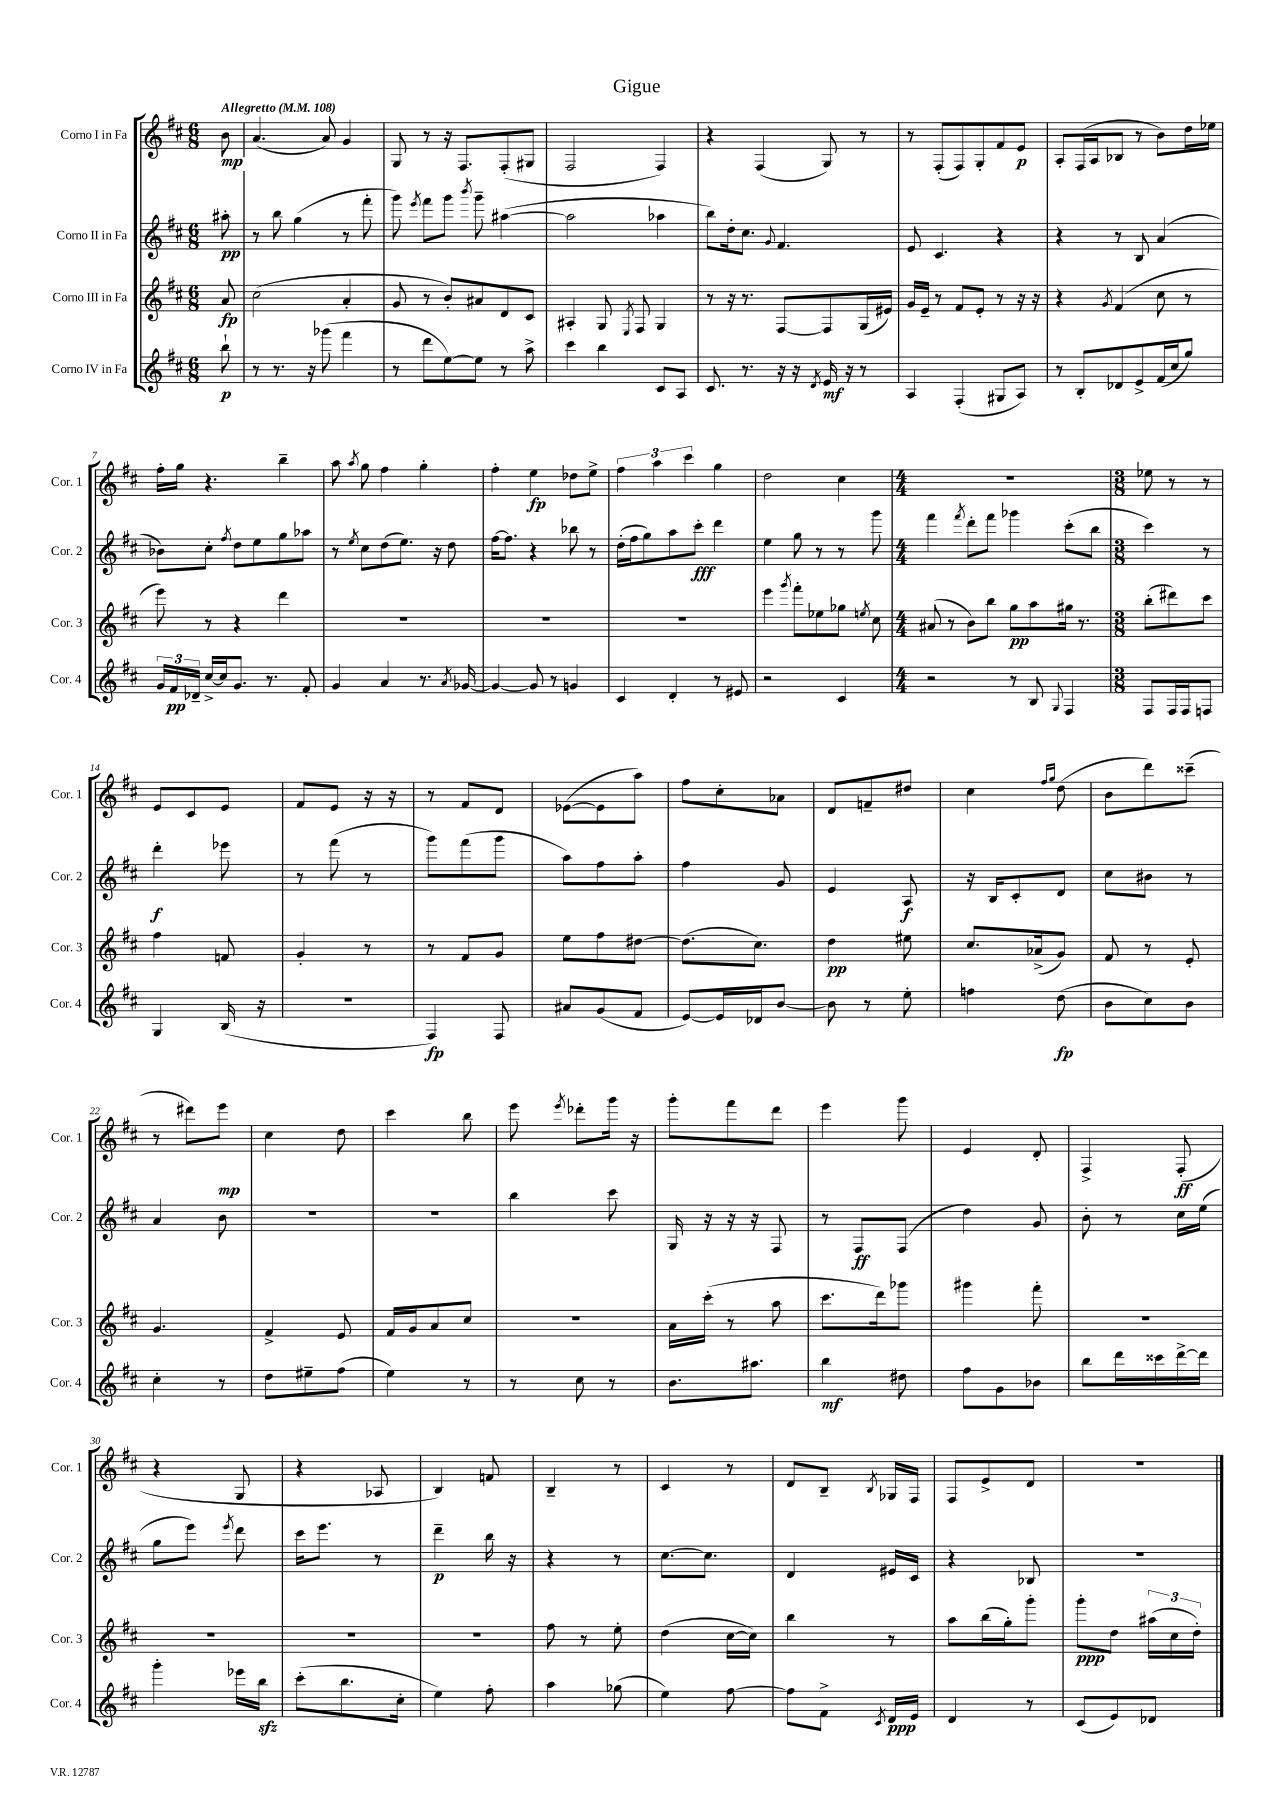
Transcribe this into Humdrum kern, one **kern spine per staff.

**kern	**dynam	**kern	**dynam	**kern	**dynam	**kern	**dynam
*part4	*part4	*part3	*part3	*part2	*part2	*part1	*part1
*staff4	*staff4	*staff3	*staff3	*staff2	*staff2	*staff1	*staff1
*I"Corno IV in Fa	*	*I"Corno III in Fa	*	*I"Corno II in Fa	*	*I"Corno I in Fa	*
*I'Cor. 4	*	*I'Cor. 3	*	*I'Cor. 2	*	*I'Cor. 1	*
*clefG2	*	*clefG2	*	*clefG2	*	*clefG2	*
*k[f#c#]	*	*k[f#c#]	*	*k[f#c#]	*	*k[f#c#]	*
*M6/8	*	*M6/8	*	*M6/8	*	*M6/8	*
*MM108	*	*MM108	*	*MM108	*	*MM108	*
=	=	=	=	=	=	=	=
!	!	!	!	!	!	!LO:TX:a:B:t=Allegretto	!
8bb`\	p	8a/	fp	8aa#X'\	pp	8b\	mp
=1	=1	=1	=1	=1	=1	=1	=1
8r	.	(2cc#\	.	8r	.	(4.a/	.
8.r	.	.	.	8bb\	.	.	.
.	.	.	.	(4gg\	.	.	.
16r	.	.	.	.	.	.	.
(8ggg-X\	.	.	.	.	.	8a/)	.
4fff#\	.	4a'/	.	8r	.	4g/	.
.	.	.	.	8fff#'\	.	.	.
=2	=2	=2	=2	=2	=2	=2	=2
8r	.	8g/	.	8ggg\)	.	8G/	.
.	.	.	.	8qeee/	.	.	.
8ddd\L	.	8r	.	8fff#\L	.	8r	.
[8ee\)	.	8b'/L)	.	8ggg\J	.	16r	.
.	.	.	.	.	.	8.F#/L	.
.	.	.	.	8qbbb/	.	.	.
8ee\J]	.	8a#X/	.	8ggg~\	.	.	.
8r	.	8d/	.	([4aa#X\	.	(8F#'/	.
8aa^\	.	8c#/J	.	.	.	8G#X/J	.
=3	=3	=3	=3	=3	=3	=3	=3
4ccc#\	.	4A#X'/	.	2aa#\]	.	2F#/	.
4bb\	.	8G/	.	.	.	.	.
.	.	8qE/	.	.	.	.	.
.	.	8F#/	.	.	.	.	.
8c#/L	.	4G/	.	4aa-X\	.	4F#/)	.
8A/J	.	.	.	.	.	.	.
=4	=4	=4	=4	=4	=4	=4	=4
8.c#/	.	8r	.	8bb\L)	.	4r	.
.	.	16r	.	16dd'\k	.	.	.
8.r	.	8.r	.	8.cc#\J	.	.	.
.	.	.	.	.	.	(4F#/	.
.	.	.	.	8qqg/	.	.	.
16r	.	[8F#/L	.	4.f#/	.	.	.
16r	.	.	.	.	.	.	.
8qd/	.	.	.	.	.	.	.
16e/	mf	8F#/]	.	.	.	8G/)	.
16r	.	.	.	.	.	.	.
8r	.	(16G/L	.	.	.	8r	.
.	.	16e#X/JJ)	.	.	.	.	.
=5	=5	=5	=5	=5	=5	=5	=5
4A/	.	16g/LL	.	8e/	.	8r	.
.	.	16e~/JJ	.	.	.	.	.
.	.	8r	.	4.c#/	.	(8F#'/L	.
(4F#'/	.	8f#/L	.	.	.	8F#/)	.
.	.	8e'/J	.	.	.	8G'/	.
8G#X/L	.	8r	.	4r	.	8f#/	.
8A/J)	.	16r	.	.	.	8e/J	p
.	.	16r	.	.	.	.	.
=6	=6	=6	=6	=6	=6	=6	=6
8r	.	4r	.	4r	.	8A'/L	.
8B'/L	.	.	.	.	.	(16F#/L	.
.	.	.	.	.	.	16A/J	.
.	.	8qg/	.	.	.	.	.
8d-X/	.	(4f#/	.	8r	.	8B-X/J	.
8e^/	.	.	.	8B/	.	8r	.
(16f#/L	.	8cc#\	.	(4a/	.	8b\L)	.
16cc#/J	.	.	.	.	.	.	.
8gg/J)	.	8r	.	.	.	16dd\L	.
.	.	.	.	.	.	16ee-X\JJ	.
!!LO:LB:g=z
=7	=7	=7	=7	=7	=7	=7	=7
24g/LL	.	8eee\)	.	8b-X\L)	.	16ff#'\LL	.
24f#/	pp	.	.	.	.	.	.
.	.	.	.	.	.	16gg\JJ	.
24d-X~/JJ	.	.	.	.	.	.	.
[16cc#^/LL	.	8r	.	8cc#'\J	.	4.r	.
16cc#/J]	.	.	.	.	.	.	.
.	.	.	.	8qff#/	.	.	.
8.g/J	.	4r	.	8dd\L	.	.	.
.	.	.	.	8ee\	.	.	.
8.r	.	.	.	.	.	.	.
.	.	4ddd\	.	8gg\	.	4bb~\	.
8f#'/	.	.	.	8aa-X\J	.	.	.
=8	=8	=8	=8	=8	=8	=8	=8
4g/	.	2.r	.	8r	.	8aa\	.
.	.	.	.	8qee/	.	8qaa/	.
.	.	.	.	8cc#\L	.	8gg\	.
4a/	.	.	.	(8dd\	.	4ff#\	.
.	.	.	.	8.ee\J)	.	.	.
8.r	.	.	.	.	.	4gg'\	.
.	.	.	.	16r	.	.	.
.	.	.	.	8dd\	.	.	.
8qa/	.	.	.	.	.	.	.
[16g-X/	.	.	.	.	.	.	.
=9	=9	=9	=9	=9	=9	=9	=9
4g-/_	.	2.r	.	[16ff#\KL	.	4ff#'\	.
.	.	.	.	8.ff#\J]	.	.	.
8g-/]	.	.	.	4r	.	4ee\	fp
8r	.	.	.	.	.	.	.
4gn/	.	.	.	8bb-X\	.	8dd-X\L	.
.	.	.	.	8r	.	8ee^\J	.
=10	=10	=10	=10	=10	=10	=10	=10
4c#/	.	2.r	.	(16dd'\LL	.	6ff#\	.
.	.	.	.	16ff#\J	.	.	.
.	.	.	.	8gg\)	.	.	.
.	.	.	.	.	.	6aa\	.
4d'/	.	.	.	8aa\	.	.	.
.	.	.	.	.	.	6ccc#\	.
.	.	.	.	8ccc#'\J	fff	.	.
8r	.	.	.	4ddd\	.	4gg\	.
8e#X/	.	.	.	.	.	.	.
=11	=11	=11	=11	=11	=11	=11	=11
2r	.	4eee\	.	4ee\	.	2dd\	.
.	.	8qggg/	.	.	.	.	.
.	.	8fff#'\L	.	8gg\	.	.	.
.	.	8ee-X\	.	8r	.	.	.
4c#/	.	8gg-X\J	.	8r	.	4cc#\	.
.	.	8qeen/	.	.	.	.	.
.	.	8cc#\	.	8ggg\	.	.	.
=12	=12	=12	=12	=12	=12	=12	=12
*M4/4	*	*M4/4	*	*M4/4	*	*M4/4	*
2r	.	(8a#X/	.	4fff#\	.	1r	.
.	.	8r	.	.	.	.	.
.	.	.	.	8qfff#/	.	.	.
.	.	8b\L)	.	8ddd'\L	.	.	.
.	.	8bb\J	.	8fff#\J	.	.	.
8r	.	8gg\L	pp	4ggg-X\	.	.	.
8B/	.	8aa\	.	.	.	.	.
8qqG/	.	.	.	.	.	.	.
4F#/	.	16gg#X\Jk	.	(8ccc#'\L	.	.	.
.	.	8.r	.	.	.	.	.
.	.	.	.	8bb\J	.	.	.
=13	=13	=13	=13	=13	=13	=13	=13
*M3/8	*	*M3/8	*	*M3/8	*	*M3/8	*
8F#/L	.	(8bb'\L	.	4ccc#\)	.	8ee-X\	.
16F#/L	.	8ddd#X\)	.	.	.	8r	.
16F#/J	.	.	.	.	.	.	.
8Fn/J	.	8ccc#\J	.	8r	.	8r	.
!!LO:LB:g=z
=14	=14	=14	=14	=14	=14	=14	=14
4G/	.	4ff#\	.	4ddd'\	f	8e/L	.
.	.	.	.	.	.	8c#/	.
(16B/	.	8fn/	.	8eee-X\	.	8e/J	.
16r	.	.	.	.	.	.	.
=15	=15	=15	=15	=15	=15	=15	=15
4.r	.	4g'/	.	8r	.	8f#/L	.
.	.	.	.	(8fff#\	.	8e/J	.
.	.	8r	.	8r	.	16r	.
.	.	.	.	.	.	16r	.
=16	=16	=16	=16	=16	=16	=16	=16
4F#/)	fp	8r	.	8ggg\L)	.	8r	.
.	.	8f#/L	.	(8fff#\	.	8f#/L	.
8F#/	.	8g/J	.	8ggg\J	.	8d/J	.
=17	=17	=17	=17	=17	=17	=17	=17
8a#X/L	.	8ee\L	.	8aa\L)	.	([8e-X\L	.
(8g/	.	8ff#\	.	8ff#\	.	8e-\]	.
8f#/J	.	[8dd#X\J	.	8aa'\J	.	8aa\J)	.
=18	=18	=18	=18	=18	=18	=18	=18
[8e/L)	.	(8.dd#\L]	.	4ff#\	.	8ff#\L	.
16e/L]	.	.	.	.	.	8cc#'\	.
16d-X/J	.	8.cc#\J)	.	.	.	.	.
[8b/J	.	.	.	8g/	.	8a-X\J	.
=19	=19	=19	=19	=19	=19	=19	=19
8b\]	.	4dd\	pp	4e/	.	8d/L	.
8r	.	.	.	.	.	8fn~/	.
8ee'\	.	8ee#X\	.	8A/	f	8dd#X/J	.
=20	=20	=20	=20	=20	=20	=20	=20
4ffn\	.	8.cc#/L	.	16r	.	4cc#\	.
.	.	.	.	16B/KL	.	.	.
.	.	.	.	8c#'/	.	.	.
.	.	(16a-X^/k	.	.	.	.	.
.	.	.	.	.	.	16qqff#/LL	.
.	.	.	.	.	.	16qqgg/JJ	.
(8dd\	fp	8g/J)	.	8d/J	.	(8dd\	.
=21	=21	=21	=21	=21	=21	=21	=21
8b\L	.	8f#/	.	8cc#\L	.	8b\L	.
8cc#\)	.	8r	.	8b#X\J	.	8ddd\)	.
8b\J	.	8e'/	.	8r	.	(8ccc##X~\J	.
!!LO:LB:g=z
=22	=22	=22	=22	=22	=22	=22	=22
4cc#'\	.	4.g/	.	4a/	.	8r	.
.	.	.	.	.	.	8ddd#X\L)	.
8r	.	.	.	8b\	.	8eee\J	mp
=23	=23	=23	=23	=23	=23	=23	=23
8dd\L	.	4f#^/	.	4.r	.	4cc#\	.
8ee#X~\	.	.	.	.	.	.	.
(8ff#\J	.	8e/	.	.	.	8dd\	.
=24	=24	=24	=24	=24	=24	=24	=24
4ee\)	.	16f#/LL	.	4.r	.	4ccc#\	.
.	.	16g/J	.	.	.	.	.
.	.	8a/	.	.	.	.	.
8r	.	8cc#/J	.	.	.	8bb\	.
=25	=25	=25	=25	=25	=25	=25	=25
8r	.	4.r	.	4bb\	.	8eee\	.
.	.	.	.	.	.	8qeee/	.
8cc#\	.	.	.	.	.	8ddd-X'\L	.
8r	.	.	.	8ccc#\	.	16ggg\Jk	.
.	.	.	.	.	.	16r	.
=26	=26	=26	=26	=26	=26	=26	=26
8.b\L	.	16a\LL	.	16G/	.	8ggg'\L	.
.	.	(16ccc#'\JJ	.	16r	.	.	.
.	.	8r	.	16r	.	8fff#\	.
8.aa#X\J	.	.	.	16r	.	.	.
.	.	8aa\	.	8F#/	.	8ddd\J	.
=27	=27	=27	=27	=27	=27	=27	=27
4bb\	mf	8.ccc#\L	.	8r	.	4eee\	.
.	.	.	.	8F#/L	ff	.	.
.	.	16ddd\k)	.	.	.	.	.
8dd#X\	.	8ggg-X\J	.	(8F#/J	.	8ggg\	.
=28	=28	=28	=28	=28	=28	=28	=28
8ff#\L	.	4ggg#X\	.	4dd\)	.	4e/	.
8g\	.	.	.	.	.	.	.
8b-X\J	.	8fff#'\	.	8g/	.	8d'/	.
=29	=29	=29	=29	=29	=29	=29	=29
8bb\L	.	4.r	.	8b'\	.	4F#^/	.
16ddd\L	.	.	.	8r	.	.	.
16ccc##X\	.	.	.	.	.	.	.
[16ddd^\	.	.	.	16cc#\LL	.	(8F#'/	ff
16ddd\JJ]	.	.	.	(16ee\JJ	.	.	.
!!LO:LB:g=z
=30	=30	=30	=30	=30	=30	=30	=30
4ggg'\	.	4.r	.	8gg\L	.	4r	.
.	.	.	.	8eee\J)	.	.	.
.	.	.	.	8qeee/	.	.	.
16eee-X\LL	.	.	.	8ddd\	.	8G/	.
16bbzz\JJ	.	.	.	.	.	.	.
=31	=31	=31	=31	=31	=31	=31	=31
(8ccc#'\L	.	4.r	.	16ccc#\KL	.	4r	.
.	.	.	.	8.eee\J	.	.	.
8.bb\	.	.	.	.	.	.	.
.	.	.	.	8r	.	8A-X/	.
16cc#'\Jk	.	.	.	.	.	.	.
=32	=32	=32	=32	=32	=32	=32	=32
4ee\)	.	4.r	.	4ddd~\	p	4B/)	.
8ff#'\	.	.	.	16bb\	.	8fn/	.
.	.	.	.	16r	.	.	.
=33	=33	=33	=33	=33	=33	=33	=33
4aa\	.	8ff#\	.	4r	.	4B~/	.
.	.	8r	.	.	.	.	.
(8gg-X\	.	8ee'\	.	8r	.	8r	.
=34	=34	=34	=34	=34	=34	=34	=34
4ee\)	.	(4dd\	.	[8.cc#\L	.	4c#/	.
.	.	.	.	8.cc#\J]	.	.	.
[8ff#\	.	[16cc#\LL	.	.	.	8r	.
.	.	16cc#\JJ])	.	.	.	.	.
=35	=35	=35	=35	=35	=35	=35	=35
8ff#\L]	.	4bb\	.	4d/	.	8d/L	.
8f#^\J	.	.	.	.	.	8B~/J	.
8qc#/	.	.	.	.	.	8qB/	.
16d/LL	ppp	8r	.	16e#X/LL	.	16G-X/LL	.
16e/JJ	.	.	.	16c#/JJ	.	16F#/JJ	.
=36	=36	=36	=36	=36	=36	=36	=36
4d/	.	8aa\L	.	4r	.	8F#/L	.
.	.	(16bb\L	.	.	.	8e^/	.
.	.	16gg'\J)	.	.	.	.	.
8r	.	8ggg'\J	.	8B-X/	.	8d/J	.
=37	=37	=37	=37	=37	=37	=37	=37
(8c#/L	.	8ggg'\L	ppp	4.r	.	4.r	.
8e/)	.	8dd\J	.	.	.	.	.
8d-X/J	.	(24aa#X\LL	.	.	.	.	.
.	.	24cc#\	.	.	.	.	.
.	.	24dd'\JJ)	.	.	.	.	.
==	==	==	==	==	==	==	==
*-	*-	*-	*-	*-	*-	*-	*-
